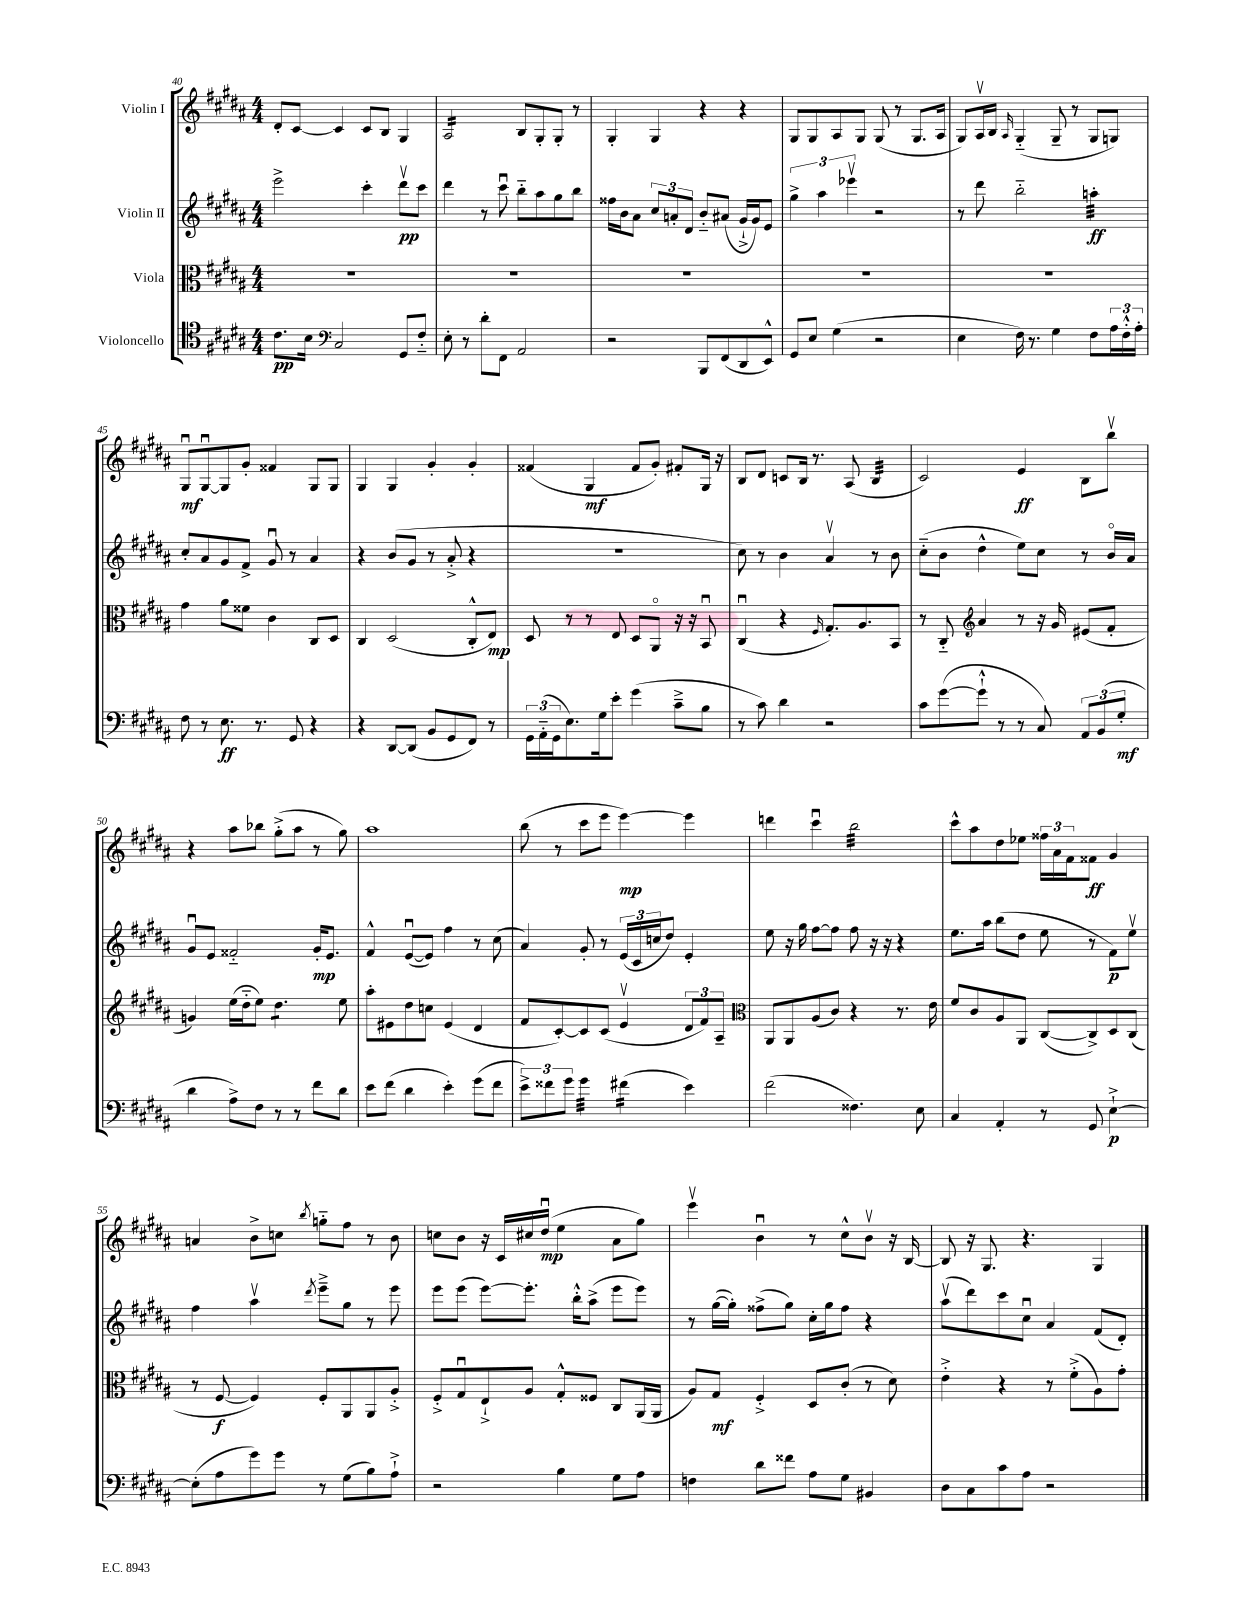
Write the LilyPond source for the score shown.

<<
\new StaffGroup <<
\new Staff = "s0" \with { instrumentName = "Violin I" } {
    \clef treble \key b \major \numericTimeSignature \time 4/4
    dis'8-. cis'8~ cis'4 cis'8 b8 gis4 |
    ais2:16 b8 gis8-. gis8-. r8 |
    gis4-. gis4 r4 r4 |
    gis8 gis8 ais8 gis8 gis8( r8 gis8. ais16 |
    gis8) ais16\upbow b16 \grace { ais16 } gis4-_( gis8-- r8 gis8 g8) |
    gis8\downbow\mf gis8~\downbow gis8 gis'8-. fisis'4 gis8 gis8 |
    gis4 gis4 gis'4-. gis'4-. |
    fisis'4( gis4\mf fisis'8 gis'8-.) fis'8-. gis16 r16 |
    b8 dis'8 c'8 b16 r8. ais8( b4:32 |
    cis'2) e'4\ff b8 b''8\upbow |
    r4 ais''8 bes''8 gis''8-.->( ais''8 r8 gis''8) |
    ais''1 |
    b''8( r8 cis'''8 e'''8 e'''4~\mp) e'''4 |
    d'''4 cis'''4\downbow b''2:32 |
    cis'''8-^ ais''8 dis''8 ees''8 \tuplet 3/2 { fisis''16 ais'16 fis'16 } fisis'8\ff gis'4 |
    a'4 b'8-> c''8 \acciaccatura { b''8 } g''8-_ fis''8 r8 b'8 |
    c''8 b'8 r16 cis'16 cis''16 dis''16\downbow\mp( e''4 ais'8 gis''8) |
    e'''4\upbow b'4\downbow r8 cis''8-^ b'8\upbow r16 b16~ |
    b8 r16 gis8. r4. gis4 \bar "|." |
}
\new Staff = "s1" \with { instrumentName = "Violin II" } {
    \clef treble \key b \major \numericTimeSignature \time 4/4
    e'''2-> cis'''4-. dis'''8\upbow\pp cis'''8 |
    dis'''4 r8 cis'''8\downbow b''8-_ ais''8 gis''8 b''8 |
    fisis''16 b'16 ais'8 \tuplet 3/2 { cis''8 a'8-. dis'8 } b'8-_ ais'8( gis'16-!-> gis'16) e'8 |
    \tuplet 3/2 { gis''4-> ais''4 ees'''4\upbow } r2 |
    r8 dis'''8 b''2-_ a''4:32-.\ff |
    cis''8-. ais'8 gis'8 fis'8-> gis'8\downbow r8 ais'4 |
    r4 b'8( gis'8 r8 ais'8-.-> r4 |
    R1 |
    cis''8) r8 b'4 ais'4\upbow r8 b'8 |
    cis''8-_( b'8 dis''4-^ e''8) cis''8 r8 b'16\flageolet ais'16 |
    gis'8\downbow e'8 fisis'2-_ gis'16-.\mp e'8. |
    fis'4-^ e'8~\downbow( e'8) fis''4 r8 cis''8( |
    ais'4) gis'8-. r8 \tuplet 3/2 { e'16( cis'16 c''16 } dis''8) e'4-. |
    e''8 r16 gis''16 fis''8~ fis''8 fis''8 r16 r16 r4 |
    e''8. ais''16 b''8( dis''8 e''8 r8 fis'8\p) e''8\upbow |
    fis''4 ais''4\upbow \acciaccatura { dis'''8 } e'''8---> gis''8 r8 e'''8 |
    e'''8 e'''8( e'''8~) e'''8.-. b''16-.-^ ais''8->( e'''8 e'''8) |
    r8 gis''16~( gis''16-.) fisis''8->( gis''8) cis''16-. gis''16 fisis''8 r4 |
    ais''8\upbow( dis'''8) cis'''8 cis''8\downbow ais'4 fis'8( dis'8-.) \bar "|." |
}
\new Staff = "s2" \with { instrumentName = "Viola" } {
    \clef alto \key b \major \numericTimeSignature \time 4/4
    R1 |
    R1 |
    R1 |
    R1 |
    R1 |
    gis'4 ais'8 fisis'8 cis'4 cis8 dis8 |
    cis4 dis2( cis8-.-^ e8\mp) |
    dis8 r8 r8 e8 dis8 ais,8\flageolet r16 r16 b,8\downbow |
    cis4\downbow( r4 \grace { fis16 } gis8.-.) ais8. b,8 |
    r8 cis8-_ \clef treble ais'4 r8 r16 gis'16 eis'8( fis'8-. |
    g'4) e''16( dis''16-_ e''8) dis''4.:8 e''8 |
    ais''8-. eis'8 dis''8 c''8 eis'4( dis'4 |
    fis'8 cis'8~-.) cis'8 cis'8( e'4\upbow \tuplet 3/2 { dis'8 fis'8) ais8-- } |
    \clef alto ais,8 ais,8 ais8( cis'8) r4 r8. e'16 |
    fis'8 cis'8 ais8 ais,8 cis8~( cis8->) dis8 cis8( |
    r8 fis8~\f fis4) fis8-. ais,8 ais,8 ais8-.-> |
    fis8-.-> gis8\downbow e8-!-> ais8 gis8-.-^ fisis8 cis8 ais,16( ais,16 |
    ais8) gis8\mf fis4-.-> dis8 cis'8-.( r8 dis'8) |
    e'4-.-> r4 r8 fis'8-.->( ais8) gis'8-. \bar "|." |
}
\new Staff = "s3" \with { instrumentName = "Violoncello" } {
    \clef tenor \key b \major \numericTimeSignature \time 4/4
    cis'8.\pp b16 \clef bass cis2 gis,8 fis8-_ |
    e8-. r8 dis'8-. fis,8 ais,2 |
    r2 b,,8 fis,8( dis,8 e,8-^) |
    gis,8 e8 gis4( r2 |
    e4 fis16) r8. gis4 fis8 \tuplet 3/2 { ais16 fis16-.-^ ais16-. } |
    fis8 r8 e8.\ff r8. gis,8 r4 |
    r4 dis,8~ dis,8( b,8 gis,8 fis,8) r8 |
    \tuplet 3/2 { gis,16 ais,16-_( gis,16 } e8.) gis16 e'8-. gis'4( cis'8---> b8 |
    r8 cis'8) dis'4 r2 |
    cis'8 gis'8~( gis'8-!-^ r8 r8 cis8) \tuplet 3/2 { ais,8 b,8( gis8-.\mf } |
    dis'4 ais8->) fis8 r8 r8 fis'8 dis'8 |
    e'8 fis'8( dis'4 e'4-.) gis'8( fis'8 |
    \tuplet 3/2 { e'8->) fisis'8 gis'8 } gis'4:32 fis'4:16( e'4) |
    fis'2( fisis4.) e8 |
    cis4 ais,4-. r8 gis,8 e4~-!->\p |
    e8-.( ais8 gis'8) gis'8 r8 gis8( b8) ais8-!-> |
    r2 b4 gis8 ais8 |
    f4 dis'8 fisis'8 ais8 gis8 bis,4 |
    dis8 cis8 cis'8 ais8 r2 \bar "|." |
}
>>
>>
\layout { \context { \Score currentBarNumber = #40 } }
